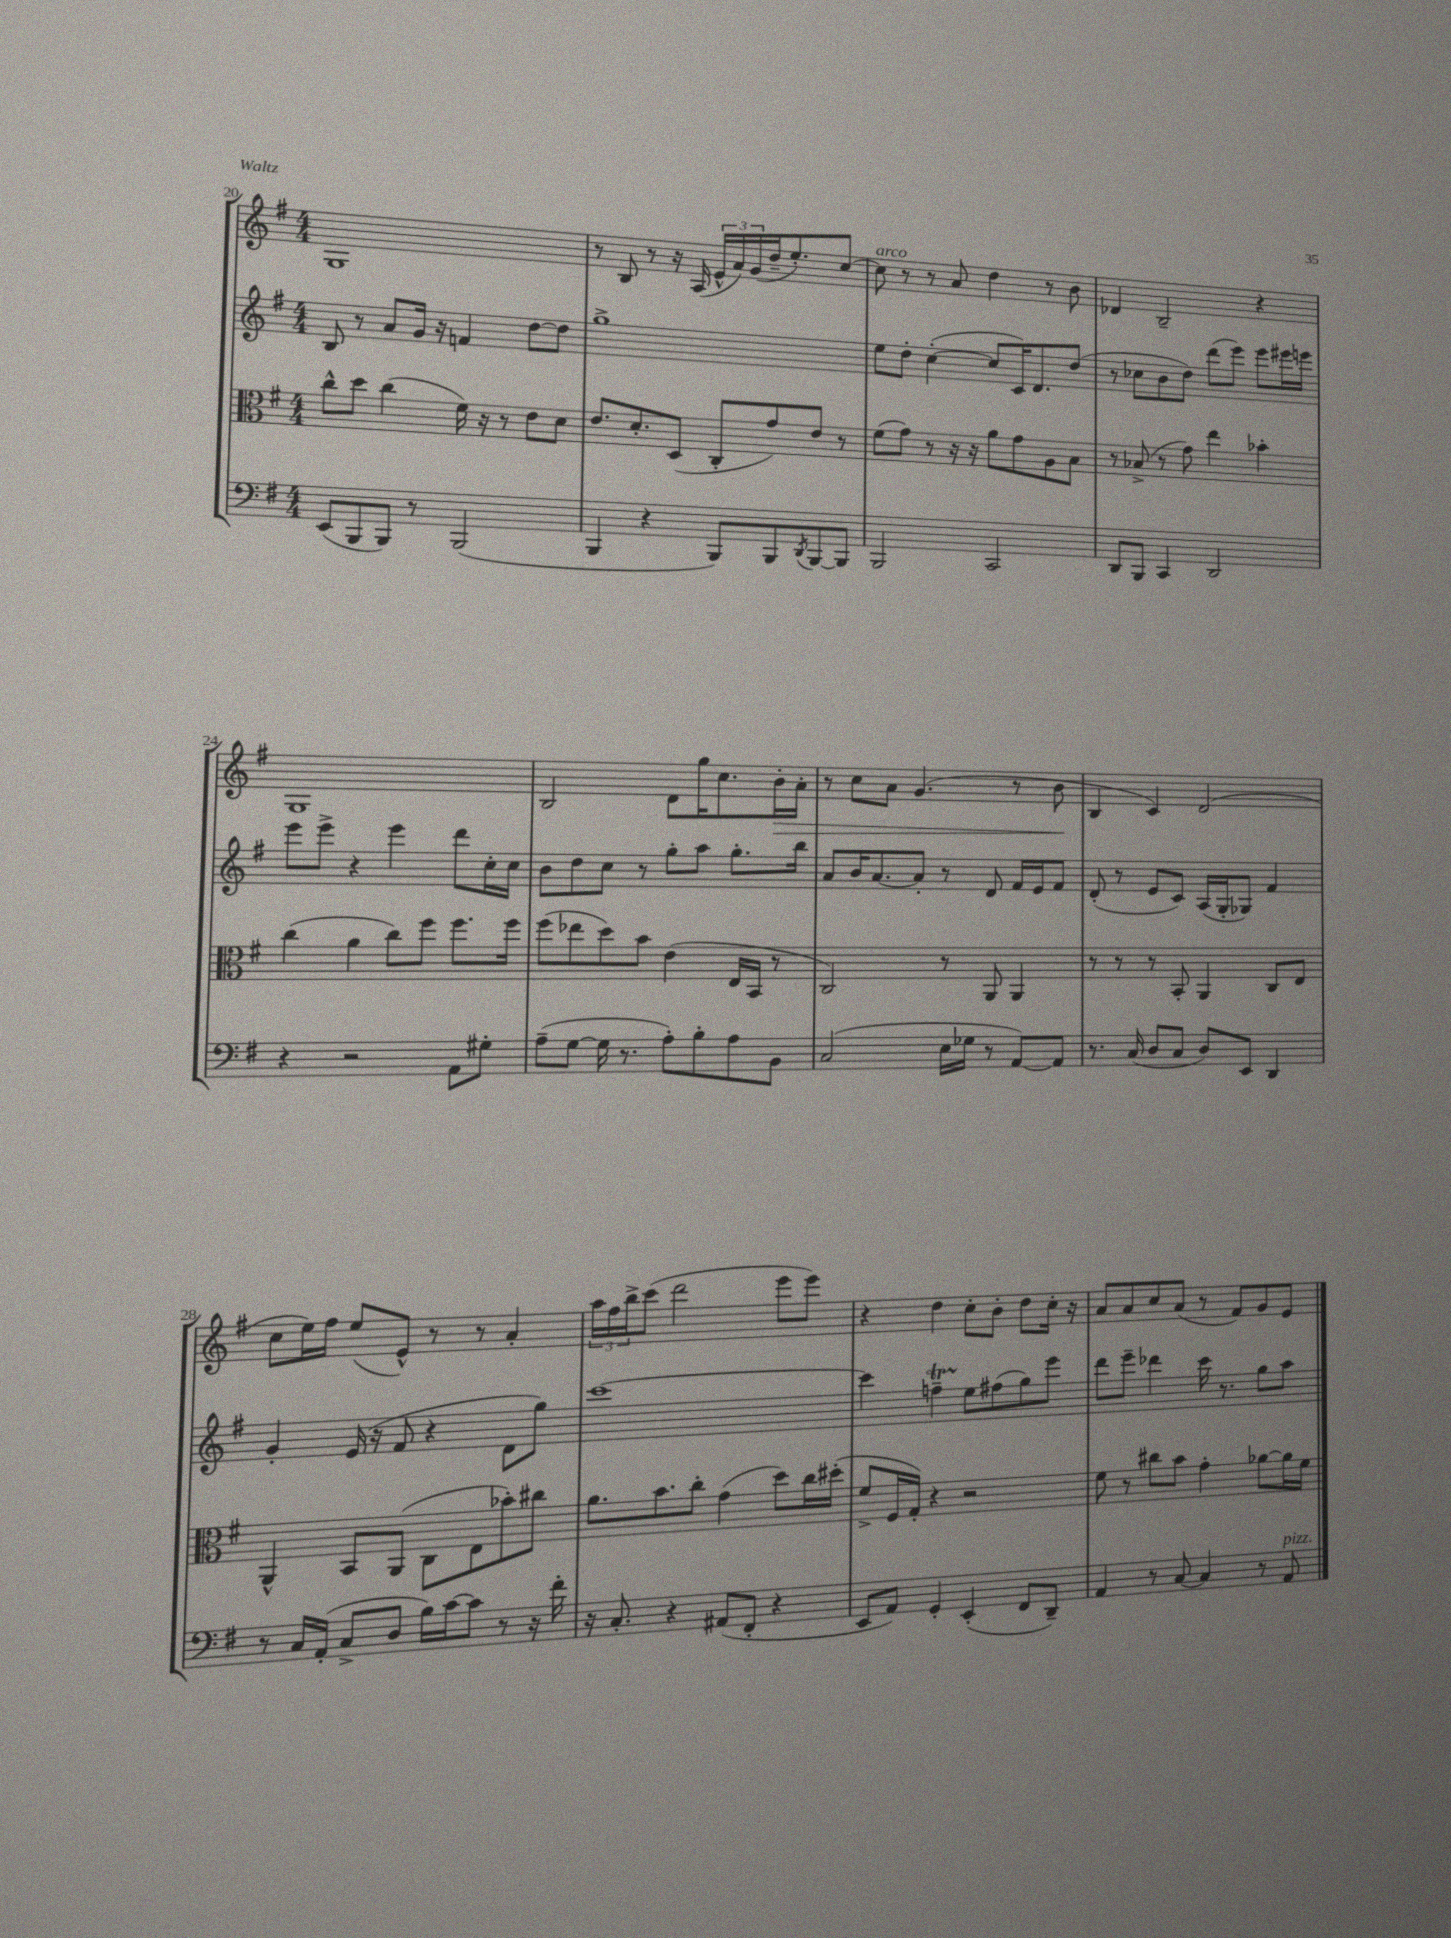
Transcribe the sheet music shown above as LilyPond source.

<<
\new StaffGroup <<
\new Staff = "s0" {
    \clef treble \key g \major \numericTimeSignature \time 4/4
    g1 |
    r8 b8 r8 r16 a16( \tuplet 3/2 { e'16-^ a'16) g'16( } d''16-- e''8.-.) c''8~ |
    c''8^\markup { \italic "arco" } r8 r8 a'8 d''4 r8 b'8 |
    des'4 b2-- r4 |
    g1 |
    b2 d'8 g''16 c''8. b'16-.\> a'16-. |
    r8 c''8 a'8 g'4.( r8 b'8\! |
    b4 c'4) d'2( |
    c''8 e''16) fis''16 e''8( e'8-^) r8 r8 a'4-. |
    \tuplet 3/2 { a''16 fis''16 b''16-> } c'''8( d'''2 e'''8 e'''8) |
    r4 d''4 c''8-. b'8-. d''8 c''16-. r16 |
    a'8 a'8 c''8 a'8( r8 fis'8) g'8 e'8 \bar "|." |
}
\new Staff = "s1" {
    \clef treble \key g \major \numericTimeSignature \time 4/4
    b8 r8 a'8 g'16 r16 f'4 d''8~ d''8 |
    g''1-> |
    e''8 d''8-. c''4~-.( c''8 c'16) d'8. d''8( |
    r8 ces''8 b'8 d''8) d'''8( e'''8) e'''8 eis'''16 e'''16 |
    e'''8 e'''8-> r4 e'''4 d'''8 c''16-. c''16 |
    b'8 d''8 c''8 r8 g''8-. a''8 g''8.-. b''16 |
    a'8 b'16 a'8.~ a'8-. r8 d'8 fis'16 e'16 fis'8 |
    d'8-.( r8 e'8 c'8) a16( g16-. ges8) fis'4 |
    g'4-. e'16( r16 fis'8 r4 d'8 g''8) |
    c'''1~ |
    c'''4 f''4--\startTrillSpan e''8\stopTrillSpan fis''8( g''8) e'''8 |
    d'''8 e'''8-- des'''4 c'''16 r8. g''8 a''8 \bar "|." |
}
\new Staff = "s2" {
    \clef alto \key g \major \numericTimeSignature \time 4/4
    c''8-^ d''8 c''4( fis'16) r16 r8 e'8 d'8 |
    e'8. d'8.-. d8( c8-. g'8) e'8 r8 |
    fis'8( g'8) r8 r16 r16 a'8 g'8 a8 b8 |
    r8 bes8->( r8 g'8) e''4 bes'4-. |
    c''4( a'4 c''8) fis''8 fis''8. fis''16 |
    fis''8( ees''8 d''8) b'8 e'4( e16 b,16 r8 |
    c2) r8 a,8 a,4 |
    r8 r8 r8 b,8-. a,4 c8 e8 |
    a,4-^ b,8 a,8( c8 e8 bes'8-.) cis''8 |
    a'8. b'8. c''8-. g'4( d''8) c''16 dis''16-.( |
    fis'8-> fis16 g16-.) r4 r2 |
    fis'8 r8 cis''8 b'8 g'4-. aes'8~ aes'16 fis'16 \bar "|." |
}
\new Staff = "s3" {
    \clef bass \key g \major \numericTimeSignature \time 4/4
    e,8( b,,8 b,,8) r8 b,,2( |
    b,,4 r4 b,,8) b,,8 \acciaccatura { d,8 } b,,8~ b,,8 |
    b,,2 c,2 |
    d,8 b,,8 c,4 d,2 |
    r4 r2 a,8 gis8-. |
    a8--( g8~ g16 r8. a8-.) b8-. a8 b,8 |
    c2( e16 ges16 r8 a,8~) a,8 |
    r8. c16( d8 c8 d8) e,8 d,4 |
    r8 c16 a,16-.( c8-> d8 b16) c'16~ c'8 r8 r16 fis'16-. |
    r16 c8.-. r4 ais,8( fis,8-. r4 |
    e,8 a,8) g,4-. e,4-.( fis,8 d,8--) |
    a,4 r8 c8~ c4 r8 a,8^\markup { \italic "pizz." } \bar "|." |
}
>>
>>
\layout { \context { \Score currentBarNumber = #20 } }
